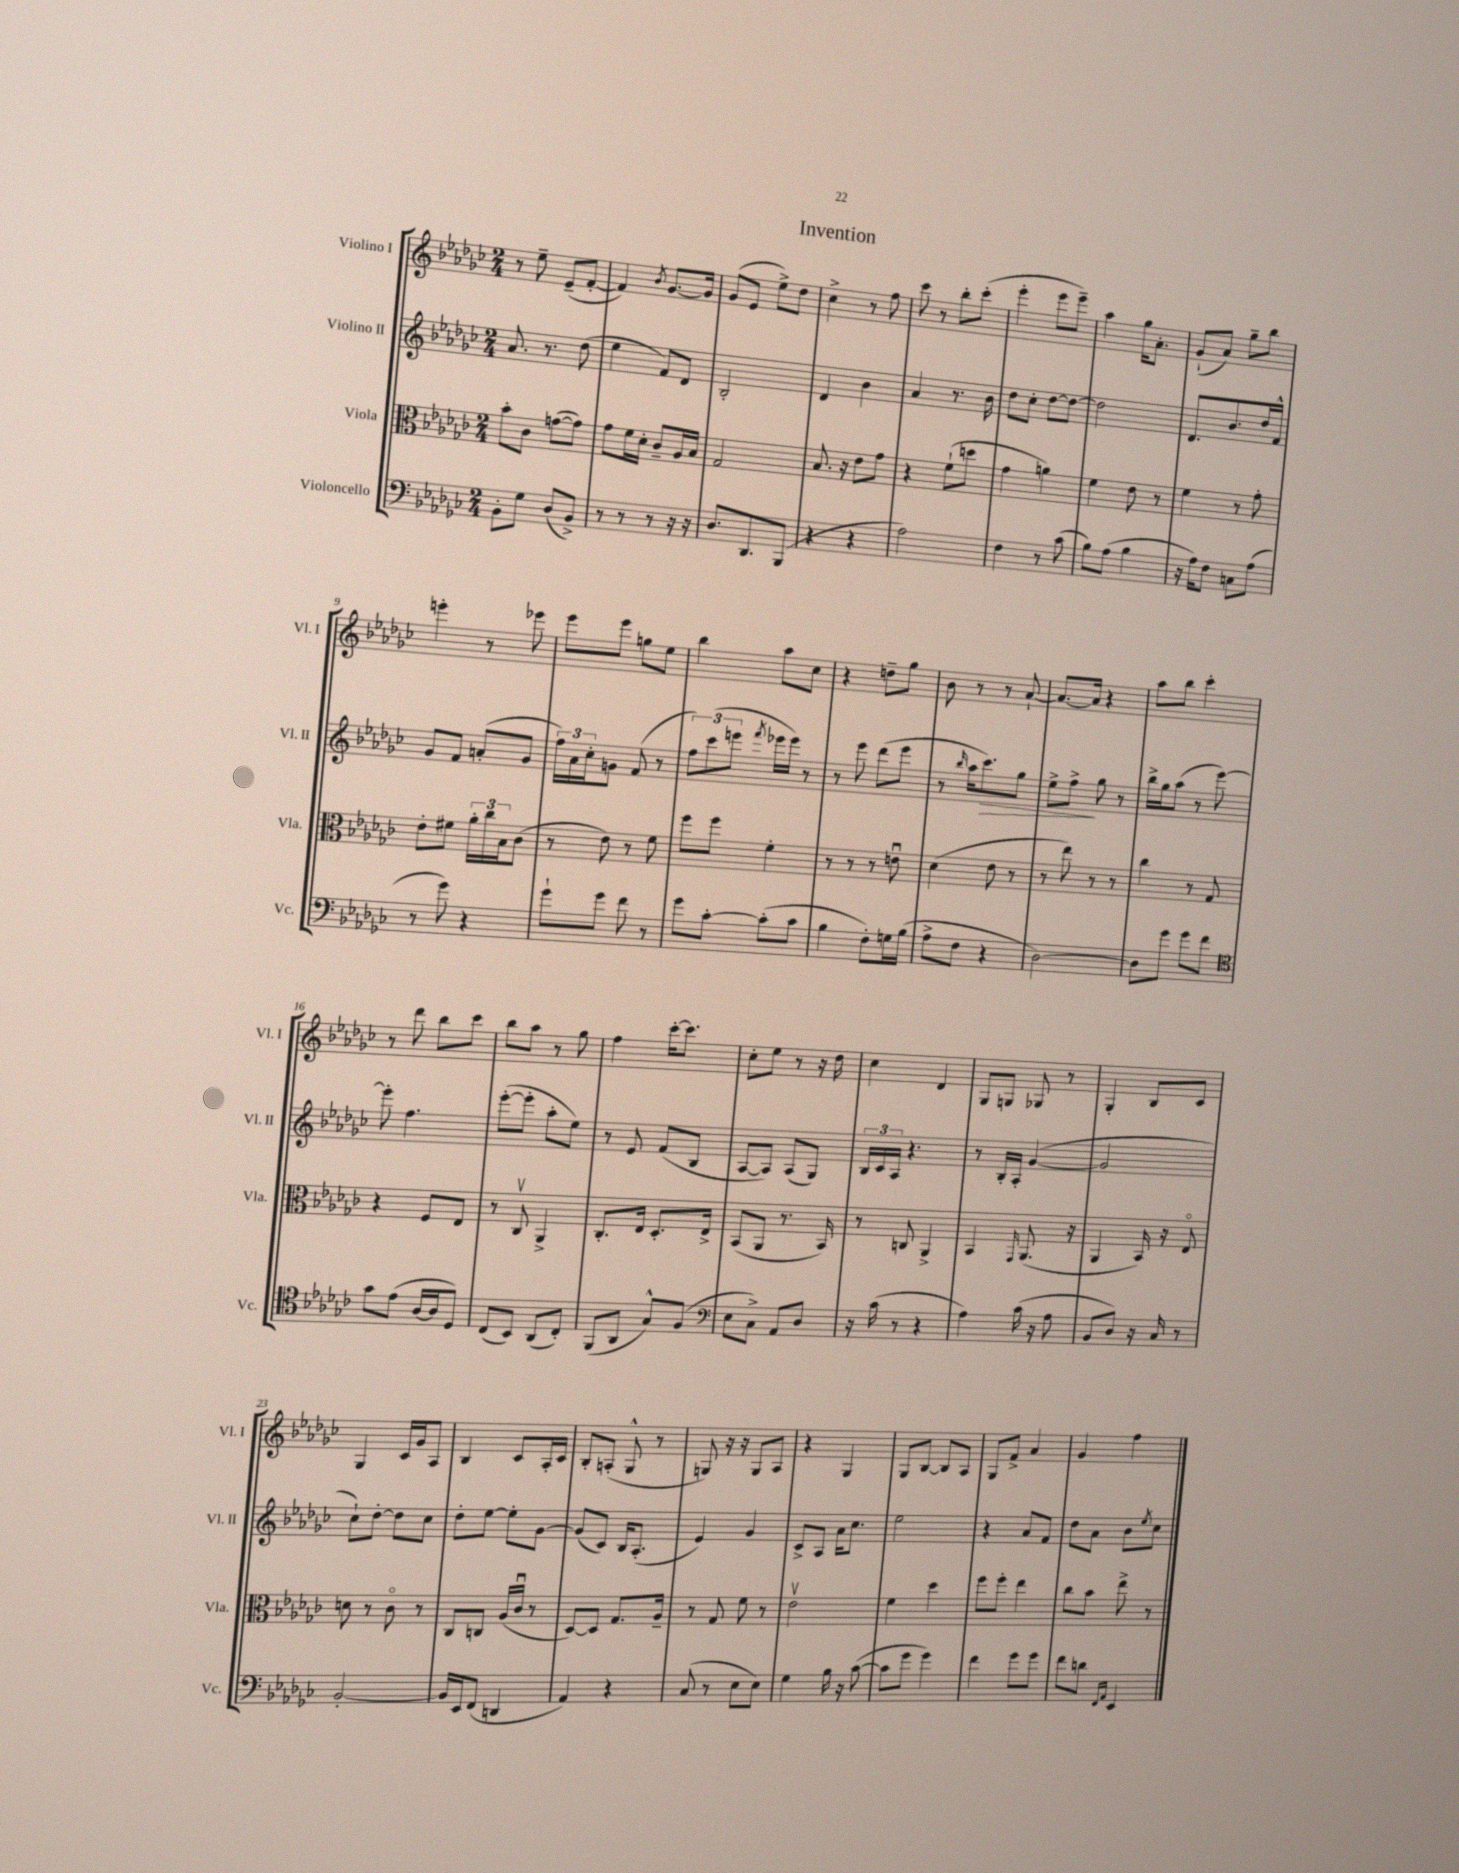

**kern	**kern	**kern	**dynam	**kern
*part4	*part3	*part2	*part2	*part1
*staff4	*staff3	*staff2	*staff2	*staff1
*I"Violoncello	*I"Viola	*I"Violino II	*	*I"Violino I
*I'Vc.	*I'Vla.	*I'Vl. II	*	*I'Vl. I
*clefF4	*clefC3	*clefG2	*	*clefG2
*k[b-e-a-d-g-c-]	*k[b-e-a-d-g-c-]	*k[b-e-a-d-g-c-]	*	*k[b-e-a-d-g-c-]
*M2/4	*M2/4	*M2/4	*	*M2/4
=1	=1	=1	=1	=1
8BB-'\L	8b-'\L	8.a-/	.	8r
8G-\J	8c-\J	.	.	8ee-~\
.	.	8.r	.	.
(8D-/L	([8gn\L	.	.	(8e-~/L
8BB-^/J)	8g\J])	(8dd-\	.	[8f'/J
=2	=2	=2	=2	=2
8r	8g-\L	4ee-\	.	4f/])
8r	16f\L	.	.	.
.	16d-'\JJ	.	.	.
.	.	.	.	8qb-/
8r	8c-~/L	8f/L)	.	[8.g-/L
16r	16A-/L	8d-/J	.	.
16r	16B-/JJ	.	.	16g-/Jk]
=3	=3	=3	=3	=3
8.D-/L	2G-/	2B-'/	.	(8g-/L
.	.	.	.	8e-/J
8.DD-/	.	.	.	.
.	.	.	.	8ee-^\L)
(8BBB-/J	.	.	.	8dd-\J
=4	=4	=4	=4	=4
4r	8.B-/	4d-/	.	4cc-^\
.	16r	.	.	.
4r	8e-\L	4b-\	.	8r
.	8g-\J	.	.	8ff\
=5	=5	=5	=5	=5
2A-\)	4r	4a-/	.	8ccc-\
.	.	.	.	8r
.	(8f`\L	8.r	.	8bb-'\L
.	8ddn\J	.	.	(8ccc-'\J
.	.	16b-\	.	.
=6	=6	=6	=6	=6
4F\	4g-\	8dd-\L	.	4eee-'\
.	.	8cc-'\J	.	.
8r	4an\)	[8dd-\L	.	8eee-\L
(8c-\	.	8dd-\J_	.	8eee-~\J)
=7	=7	=7	=7	=7
8B-\L)	4f\	2dd-\]	.	4aa-\
(8A-\J	.	.	.	.
4B-\	8e-\	.	.	16gg-\KL
.	.	.	.	8.a-'\J
.	8r	.	.	.
=8	=8	=8	=8	=8
16r	4f\	8.d-/L	.	(8g-`/L
16A-\KL)	.	.	.	.
8F\J	.	.	.	8a-/J)
.	.	8.b-/	.	.
8Cn\L	8r	.	.	8gg-~\L
(8A-\J	8g-'\	16dd-/L	.	8bb-\J
.	.	16f^^/JJ	.	.
!!LO:LB:g=z
=9	=9	=9	=9	=9
8r	8e-'\L	8g-/L	.	4eeen'\
8g-\)	8f#X\J	8f/J	.	.
4r	24a-'\LL	(8an'/L	.	8r
.	24cc-\	.	.	.
.	24B-\J	.	.	.
.	(8c-\J	8g-/J	.	8eee-X\
=10	=10	=10	=10	=10
8g-`\L	8r	24ff\LL)	.	8eee-\L
.	.	24a-\	.	.
.	.	24cc-'\J	.	.
8g-\J	8e-\)	8gn\J	.	8eee-\J
8f\	8r	(8f/	.	8ggn\L
8r	8f\	8r	.	8ee-\J
=11	=11	=11	=11	=11
8g-\L	8ff\L	12ff\L)	.	4bb-\
.	.	(12ccc-\	.	.
[8c-'\J	8ff\J	.	.	.
.	.	12eeen\J	.	.
.	.	8qfff/	.	.
(8c-'\L]	4f'\	16eee-X\LL	.	8aa-\L
.	.	16eee-\JJ)	.	.
8c-\J	.	8r	.	8cc-\J
=12	=12	=12	=12	=12
4B-\	8r	8r	.	4r
.	8r	8eee-\	.	.
8F'\L)	8r	(8ddd-\L	.	8ddn~\L
16Gn\L	8enu\	8eee-\J	.	8gg-\J
(16B-\JJ	.	.	.	.
=13	=13	=13	=13	=13
8A-^\L	(4d-\	8r	.	8b-\
.	.	16qqbb-/	.	.
8F\J	.	16aa-\KL	.	8r
!	!	!	!LO:HP:b	!
.	.	8.ccc-\)	>	.
4r	8e-\	.	.	8r
.	8r	8gg-\J	.	[8a-`/
=14	=14	=14	=14	=14
[2D-\)	8r	8ee-^\L	.	8.a-/L_
.	8ee-\)	8ff^\J	.	.
.	.	.	.	16a-/Jk]
.	8r	8gg-\	]	4r
.	8r	8r	.	.
=15	=15	=15	=15	=15
8D-\L]	4cc-\	16bb-^\LL	.	8aa-\L
.	.	16gg-\J	.	.
8g-\J	.	(8aa-\J	.	8bb-\J
8g-\L	8r	8r	.	4ccc-'\
8f\J	8G-/	[8eee-\)	.	.
!!LO:LB:g=z
=16	=16	=16	=16	=16
*clefC4	*	*	*	*
8g-\L	4r	8eee-'\]	.	8r
(8e-\J	.	4.ff\	.	8ddd-\
[16A-/LL	8F/L	.	.	8bb-\L
16A-/J]	.	.	.	.
8D-/J)	8E-/J	.	.	8ccc-\J
=17	=17	=17	=17	=17
(8C-/L	8r	([8eee-'\L	.	8bb-\L
8BB-/J)	8C-v/	8eee-'\J]	.	8aa-\J
(8AA-/L	4AA-^/	8aa-'\L	.	8r
8C-'/J)	.	8ee-\J)	.	8gg-\
=18	=18	=18	=18	=18
(8FF/L	8.C-'/L	8r	.	4ff\
8AA-/J	.	8e-/	.	.
.	16E-/Jk	.	.	.
8G-^^/L)	8.D-'/L	(8f/L	.	[16ccc-'\KL
.	.	.	.	8.ccc-\J]
(8F/J	.	8B-/J	.	.
.	16E-^/Jk	.	.	.
=19	=19	=19	=19	=19
*clefF4	*	*	*	*
8E-\L	(8BB-/L	[8A-/L	.	8cc-'\L
8C-^\J)	8AA-/J	8A-/J])	.	8ee-\J
8AA-/L	8.r	(8A-/L	.	8r
8D-/J	.	8G-/J)	.	16r
.	16BB-/)	.	.	16dd-\
=20	=20	=20	=20	=20
16r	8r	24B-/LL	.	4cc-\
.	.	24c-/	.	.
(16c-\	.	.	.	.
.	.	24A-/JJ	.	.
8r	8Cn/	4.r	.	.
4r	4AA-^/	.	.	4d-/
=21	=21	=21	=21	=21
4A-\)	4BB-/	8r	.	8G-/L
.	.	16B-'/LL	.	8Gn/J
.	.	16A-'/JJ	.	.
.	16qqGG-/	.	.	.
(16c-\	(8.AA-/	([4g-/	.	8G-X/
16r	.	.	.	.
8A-\	.	.	.	8r
.	16r	.	.	.
=22	=22	=22	=22	=22
8BB-/L	4AA-/	2g-/]	.	4G-'/
8D-/J)	.	.	.	.
16r	16BB-/)	.	.	8B-/L
16C-/	16r	.	.	.
8r	8E-/	.	.	8c-/J
!!LO:LB:g=z
=23	=23	=23	=23	=23
[2BB-'/	8dn\	8cc-`\L)	.	4G-/
.	8r	[8dd-'\J	.	.
.	8c-\	8dd-\L]	.	16c-/LL
.	.	.	.	16g-/J
.	8r	8cc-\J	.	8A-/J
=24	=24	=24	=24	=24
16BB-/LL]	8C-/L	8dd-'\L	.	4B-/
16EE-/J	.	.	.	.
(8FF/J	8Cn/J	[8ee-\J	.	.
4DDn/	(16A-/LL	8ee-'\L]	.	8c-/L
.	16c-u/JJ	.	.	.
.	8r	[8g-\J	.	16A-'/L
.	.	.	.	16c-/JJ
=25	=25	=25	=25	=25
4AA-/)	[8D-/L)	(8g-/L]	.	8B-'/L
.	8D-/J]	8c-/J)	.	(8An'/J
4r	8.G-/L	16B-/KL	.	8G-^^/
.	.	(8.A-'/J	.	.
.	.	.	.	8r
.	16A-~/Jk	.	.	.
=26	=26	=26	=26	=26
(8C-/	8r	4e-/)	.	8Gn/)
8r	8G-/	.	.	16r
.	.	.	.	16r
8E-\L	8f\	4g-/	.	8G/L
8E-\J)	8r	.	.	8A-/J
=27	=27	=27	=27	=27
4G-\	2e-v\	8c-^/L	.	4r
.	.	8A-/J	.	.
16B-\	.	16a-\KL	.	4G-/
16r	.	8.cc-\J	.	.
([8c-\	.	.	.	.
=28	=28	=28	=28	=28
8c-\L]	4f\	2ee-\	.	8G-/L
8g-\J	.	.	.	[8B-/J
4g-\)	4dd-\	.	.	8B-/L]
.	.	.	.	8A-/J
=29	=29	=29	=29	=29
4f\	8ff\L	4r	.	8G-/L
.	8ff'\J	.	.	8f^/J
8g-\L	4ee-\	8a-/L	.	4a-/
8g-\J	.	8f/J	.	.
=30	=30	=30	=30	=30
8f\L	8cc-\L	8dd-\L	.	4g-/
8dn\J	8b-\J	8a-\J	.	.
16qqFF/LL	.	.	.	.
16qqAA-/JJ	.	.	.	.
4EE-/	8ee-^\	8b-\L	.	4ff\
.	.	8qee-/	.	.
.	8r	8cc-\J	.	.
==	==	==	==	==
*-	*-	*-	*-	*-
